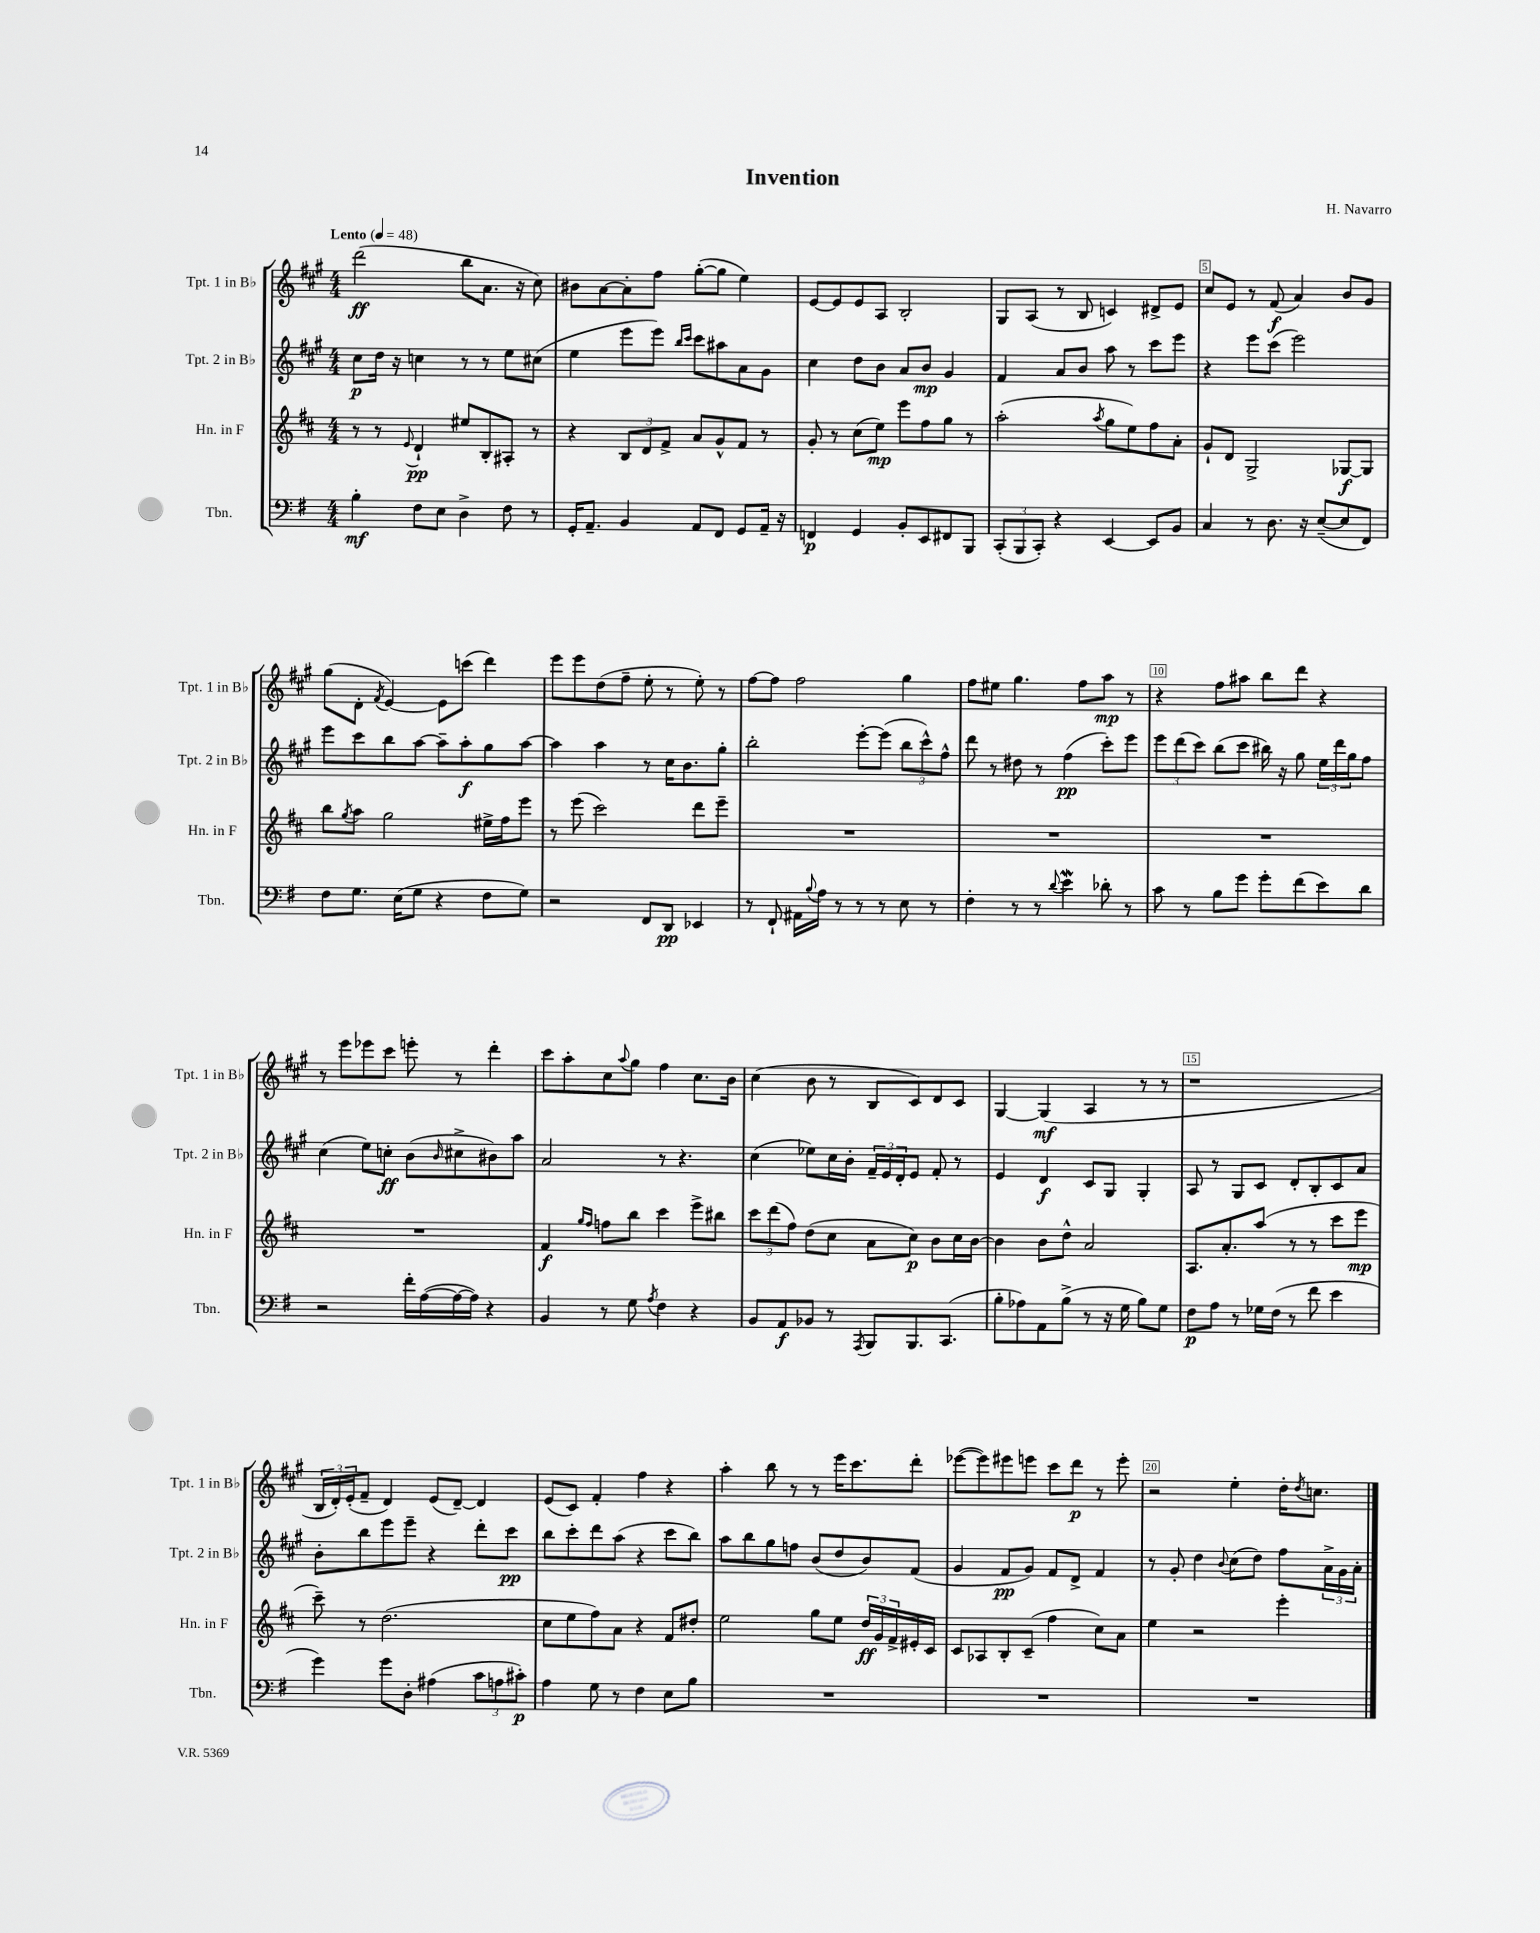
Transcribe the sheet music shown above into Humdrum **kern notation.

**kern	**kern	**kern	**kern
*staff4	*staff3	*staff2	*staff1
*clefF4	*clefG2	*clefG2	*clefG2
*k[f#]	*k[f#c#]	*k[f#c#g#]	*k[f#c#g#]
*M4/4	*M4/4	*M4/4	*M4/4
*MM48	*MM48	*MM48	*MM48
4B'	8r	8cc#	(2ddd
.	8r	16dd	.
.	.	16r	.
.	8qqe	.	.
8F#	4d`	4cc	.
8E	.	.	.
4D^	8ee#	8r	8bb
.	8B'	8r	8.a
8F#	8A#'	8ee	.
.	.	.	16r
8r	8r	(8cc#	8cc#)
=	=	=	=
16GG'	4r	4ee	8b#
8.AA~	.	.	.
.	.	.	[8a
4BB	12B	8eee	8a']
.	12d	.	.
.	.	8eee)	8ff#
.	12f#^	.	.
.	.	16qqbb	.
.	.	16qqccc#	.
8AA	8a	8ccc#	([8gg#'
8FF#	8g^^	8aa#	8gg#]
8GG	8f#	8a	4ee)
16AA~	8r	8g#	.
16r	.	.	.
=	=	=	=
4FF	8g'	4cc#	[8e
.	8r	.	8e]
4GG	(8cc#	8dd	8e
.	8ee)	8b	8A
8BB'	8eee	8a	2B'
8EE	8ff#	8b	.
8FF#	8gg	4g#	.
8BBB	8r	.	.
=	=	=	=
(12CC'	(2aa'	4f#	8G#
12BBB	.	.	.
.	.	.	(8A
12CC')	.	.	.
4r	.	8a	8r
.	.	8b	8B
.	8qaa	.	.
[4EE	8gg	8aa	4c)
.	8ee)	8r	.
8EE]	8ff#	8ccc#	8d#^
8BB	8a'	8eee	8e
=	=	=	=
4C	8g`	4r	8cc#
.	8d	.	8e
8r	2G^	8eee	8r
8.D	.	(8ccc#	(8f#
.	.	2eee)	4a)
16r	.	.	.
([8E~	.	.	.
8E]	[8G-	.	8b
8FF#)	8G-]	.	8g#
=	=	=	=
8F#	8bb	8eee	(8gg#
.	8qgg	.	.
8.G	8aa	8ccc#	8d'
.	.	.	8qf#
.	2gg	8bb	[4e)
(16E	.	.	.
8G	.	[8aa	.
4r	.	8aa~]	8e]
.	.	8aa'	(8ccc
8F#	16ee#^	8gg#	4ddd)
.	16ff#	.	.
8G)	8eee	[8aa	.
=	=	=	=
2r	8r	4aa]	8eee
.	(8eee	.	8eee
.	2ccc#)	4aa	(8dd
.	.	.	8ff#~
8FF#	.	8r	8ee'
8DD	.	16cc#	8r
.	.	8.b	.
4EE-	8ddd	.	8ee')
.	8eee~	8gg#'	8r
=	=	=	=
8r	1r	2bb'	[8ff#
8FF#`	.	.	8ff#]
16AA#	.	.	2ff#
8qqB	.	.	.
16A	.	.	.
8r	.	.	.
8r	.	[8eee'	.
8r	.	(8eee]	.
8E	.	12bb	4gg#
.	.	12ccc#^^)	.
8r	.	.	.
.	.	12ff#^^	.
=	=	=	=
4F#'	1r	8ddd	8ff#
.	.	8r	8ee#
8r	.	8dd#	4.gg#
8r	.	8r	.
8qqd	.	.	.
4e	.	(4ff#	.
.	.	.	8ff#
8d-'	.	8ccc#')	8aa
8r	.	8eee	8r
=	=	=	=
8c	1r	12eee	4r
.	.	(12ddd	.
8r	.	.	.
.	.	12ccc#)	.
8B	.	(8bb	8ff#
8g	.	8ccc#	8aa#
8g'	.	16bb#)	8bb
.	.	16r	.
(8f#	.	8gg#	8ddd
8e)	.	24ee	4r
.	.	24ddd	.
.	.	24gg#	.
8d	.	8ff#	.
=	=	=	=
2r	1r	(4cc#	8r
.	.	.	8eee
.	.	8ee)	8eee-
.	.	8cc'	8ccc#
16f#'	.	(8b	8eee'
([16A	.	.	.
.	.	16qqb	.
16A_	.	8cc#^	8r
16A])	.	.	.
4r	.	8b#)	4ddd'
.	.	8aa	.
=	=	=	=
4BB	4f#	2a	8ccc#
.	.	.	8aa'
.	16qqgg	.	.
.	16qqff#	.	.
8r	8ff	.	8cc#
.	.	.	8qqaa
8G	8bb	.	8gg#
8qA	.	.	.
4F#	4ccc#	8r	4ff#
.	.	4.r	.
4r	8eee^	.	8.cc#
.	8bb#	.	.
.	.	.	16b
=	=	=	=
8BB	12ccc#	(4cc#	(4cc#
.	(12ddd	.	.
8AA	.	.	.
.	12ff#)	.	.
8BB-	(8dd	8ee-)	8b
8r	8cc#	16cc#	8r
.	.	16b'	.
8qAAA	.	.	.
8BBB	8a	24f#~	8B
.	.	24e	.
.	.	24d'	.
8.BBB	8cc#)	8e	8c#)
.	8b	8f#'	8d
(8.CC	.	.	.
.	16cc#	8r	8c#
.	[16b	.	.
=	=	=	=
8B'	4b]	4e	[4G#
8A-)	.	.	.
8AA	8b	4d	(4G#]
(8B^	8dd^^	.	.
8r	2a	8c#	4A
16r	.	8G#	.
16G	.	.	.
8B)	.	4G#'	8r
8G	.	.	8r
=	=	=	=
8F#	8.A	8A	1r
8A	.	8r	.
.	8.a'	.	.
8r	.	8G#	.
16G-	(8aa	8c#	.
(16F#	.	.	.
8r	8r	8d'	.
8f#	8r	8B'	.
4e	8ccc#	8c#	.
.	8eee	8a	.
=	=	=	=
4g)	8ccc#~)	8b'	24B
.	.	.	24d')
.	.	.	(24e'
.	8r	8bb	8f#~
8g	(2.dd	8eee	4d)
8D'	.	8eee~	.
(4A#	.	4r	(8e
.	.	.	[8d~)
12c	.	8ddd'	4d]
12A	.	.	.
.	.	8ccc#	.
12c#')	.	.	.
=	=	=	=
4A	8cc#	8bb	(8e
.	8ee	8ccc#'	8c#)
8G	8ff#)	8ddd	4f#'
8r	8a	(8aa	.
4F#	4r	4r	4ff#
8E	8f#	8ccc#	4r
8B	8dd#'	8bb)	.
=	=	=	=
1r	2ee	8aa	4aa'
.	.	8bb	.
.	.	8gg#	8bb
.	.	8ff	8r
.	8gg	(8b	8r
.	8ee	8dd	16eee
.	.	.	8.ccc#
.	24dd	8b)	.
.	24g	.	.
.	24f#^	.	.
.	16e#'	(8f#	8ddd'
.	16c#	.	.
=	=	=	=
1r	8c#	4g#	([8eee-
.	8A-	.	8eee-])
.	8B'	8f#	8eee#
.	(8c#~	8g#)	8eee
.	4ff#	8f#	8ccc#
.	.	8d^	8ddd
.	8cc#)	4f#	8r
.	8a	.	8eee'
=	=	=	=
1r	4ee	8r	2r
.	.	8g#'	.
.	2r	4dd	.
.	.	8qqb	.
.	.	(8cc#	4ee'
.	.	8dd)	.
.	4eee'	8ff#	16dd'
.	.	.	8qdd
.	.	.	8.cc
.	.	24a^	.
.	.	24g#	.
.	.	24a'	.
==	==	==	==
*-	*-	*-	*-
